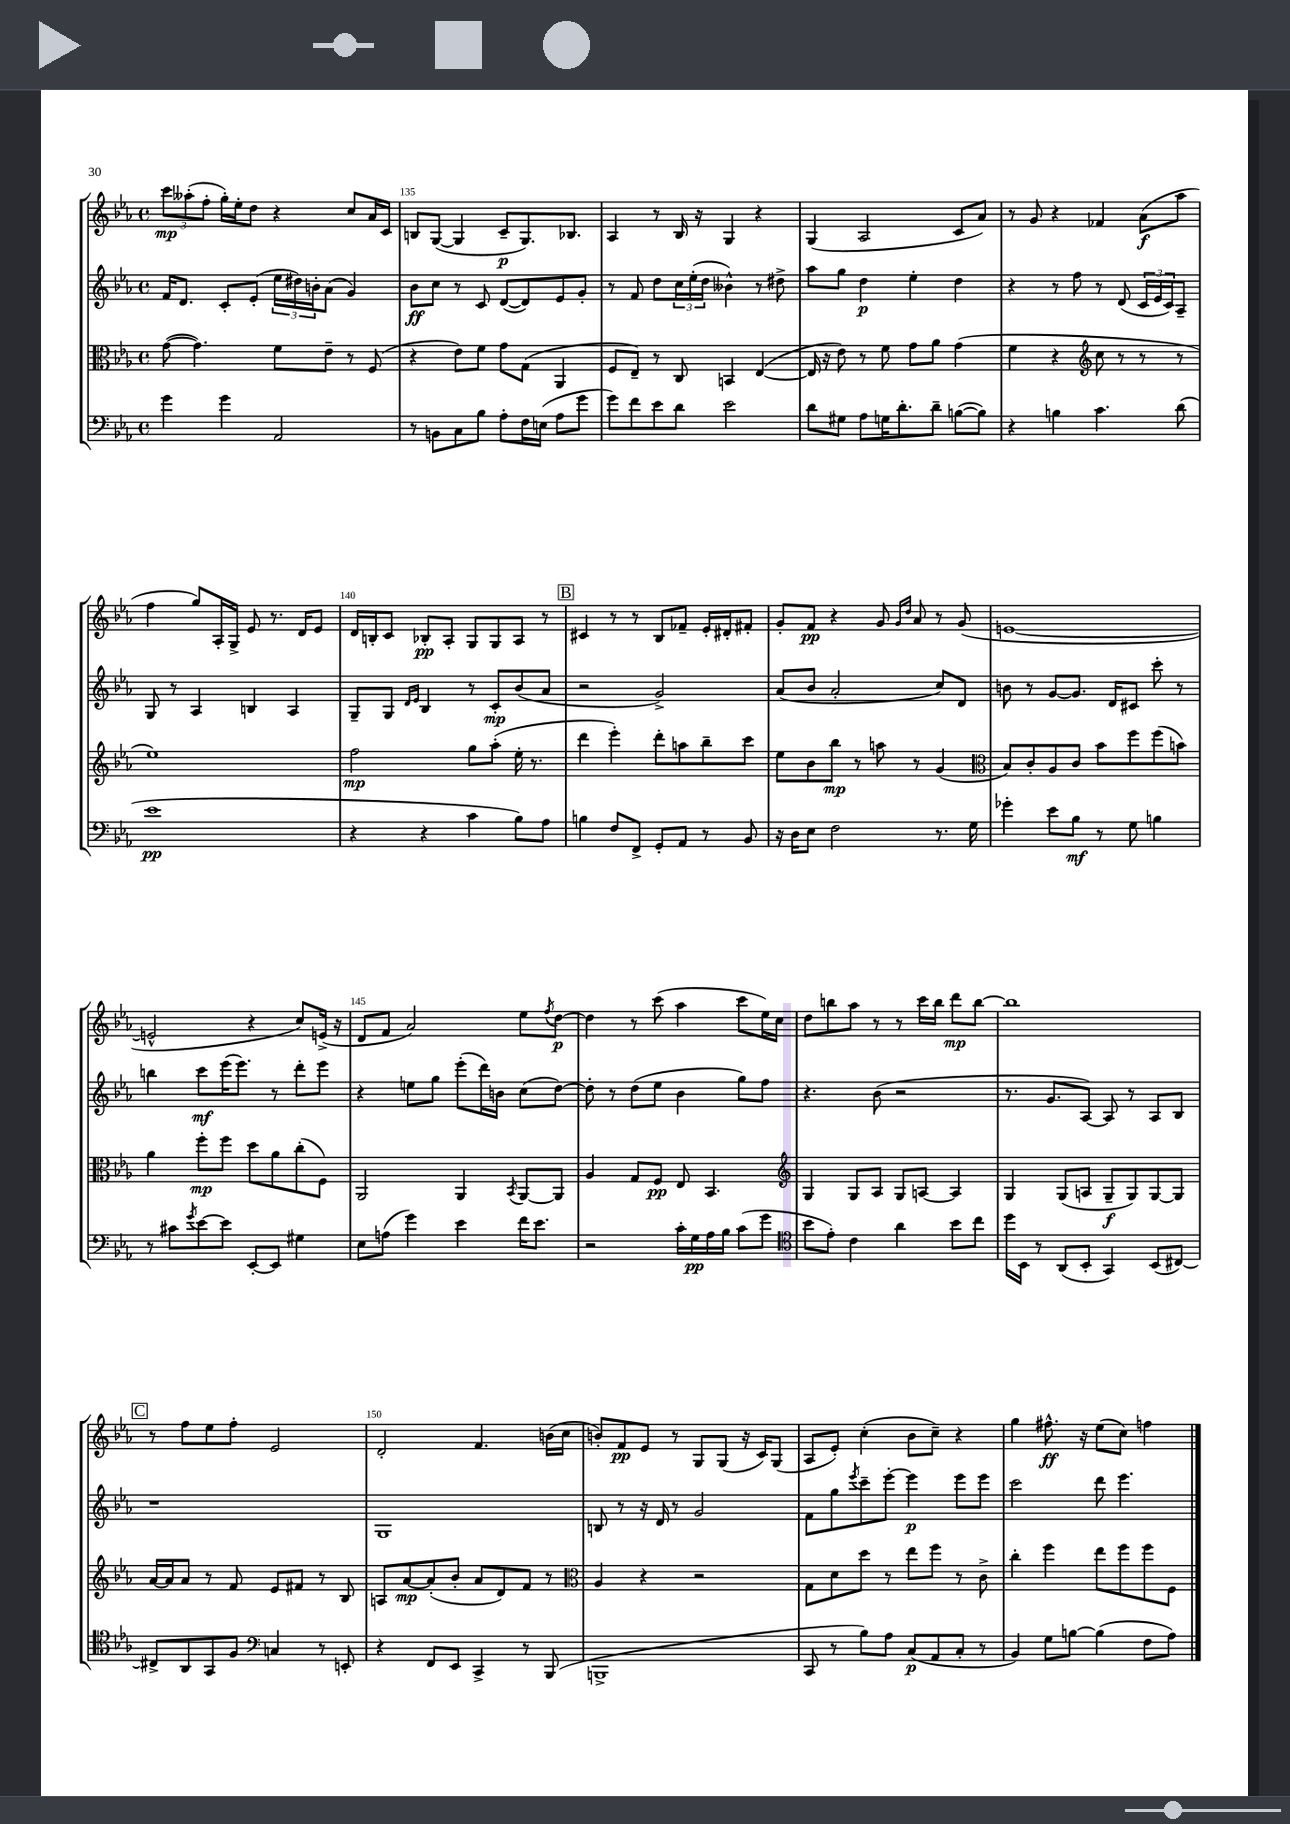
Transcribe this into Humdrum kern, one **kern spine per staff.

**kern	**kern	**kern	**kern
*staff4	*staff3	*staff2	*staff1
*clefF4	*clefC3	*clefG2	*clefG2
*k[b-e-a-]	*k[b-e-a-]	*k[b-e-a-]	*k[b-e-a-]
*M4/4	*M4/4	*M4/4	*M4/4
*met(c)	*met(c)	*met(c)	*met(c)
4g	([8g	16f	12ccc
.	.	8.d	.
.	.	.	(12aa--'
.	4.g])	.	.
.	.	.	12ff'
4g	.	8c'	16gg')
.	.	.	16ee-'
.	.	(8e-'	8dd
2AA-	8f	24ee-	4r
.	.	24dd#)	.
.	.	24b'	.
.	8e-~	(8a-	.
.	8r	4g)	8cc
.	(8F	.	16a-
.	.	.	16c
=	=	=	=
8r	4r	8b-	8B
8BB	.	8cc	([8G
8C	8e-)	8r	4G]
8B-	8f	8c	.
8A-'	8g	([8d	8c~
16F	(8G	8d])	8.G)
(16E	.	.	.
8A-	4AA-	8e-	.
.	.	.	8.B-
8g	.	8g'	.
=	=	=	=
8g)	8F	8r	4A-
8f	8E-~)	8f	.
8e-	8r	8dd	8r
8d	8C	24cc	16B-
.	.	(24ee-'	.
.	.	.	16r
.	.	24dd	.
2e-	4BB	4b--^^)	4G
.	([4E-	8r	4r
.	.	8dd#^	.
=	=	=	=
8d	16E-]	8aa-	(4G
.	16r	.	.
8G#	8e-)	8gg	.
8A-	8r	4dd	2A-
16G	8f	.	.
8.d'	.	.	.
.	8g	4ee-'	.
8d~	8a-	.	.
([8B	(4g	4dd	8c
8B])	.	.	8a-)
=	=	=	=
4r	4f	4r	8r
.	.	.	8g
4B	4r	8r	4r
.	.	8ff	.
*	*clefG2	*	*
4.c	8cc	8r	4f-
.	8r	(8d	.
.	8r	24c	(8a-
.	.	24e-	.
.	.	24c)	.
(8d	8r	8A-~	8aa-
=	=	=	=
1e-	1ee-)	8G	4ff
.	.	8r	.
.	.	4A-	8gg)
.	.	.	16A-'
.	.	.	16G^
.	.	4B	8e-
.	.	.	8.r
.	.	4A-	.
.	.	.	16d
.	.	.	8e-
=	=	=	=
4r	2ff	8G~	16d
.	.	.	16B'
.	.	8G	8c
.	.	16qqd	.
.	.	16qqe-	.
4r	.	4B-	8B-'
.	.	.	8A-'
4c	8gg	8r	8G
.	(8aa-'	8c'	8G
8B-)	16ee-'	(8b-	8A-
.	8.r	.	.
8A-	.	8a-	8r
=	=	=	=
4B	4ddd	2r	4c#
8F	4eee-')	.	8r
8FF^	.	.	8r
8GG'	8ddd'	2g^)	8B-
8AA-	8aa	.	8f-~
8r	8bb-~	.	16e-'
.	.	.	16d#'
8BB-	8ccc	.	8f#'
=	=	=	=
16r	8ee-	(8a-	8g'
16D	.	.	.
8E-	8b-	8b-	8f
2F	8bb-	2a-'	4r
.	8r	.	.
.	8aa	.	8g
.	.	.	16qqg
.	.	.	16qqdd
.	8r	.	8a-
8.r	(4g	8cc)	8r
.	.	8d	(8g
16G	.	.	.
=	=	=	=
*	*clefC3	*	*
4g-'	8B-)	8b	[1e
.	8c'	8r	.
8e-	8A-	[8g	.
8B-	8c	8.g]	.
8r	8b-	.	.
.	.	16d	.
8G	8ff	8c#	.
4B	(8ff	8ccc'	.
.	8b)	8r	.
=	=	=	=
8r	4a-	4bb	2e^^]
8c#	.	.	.
8qg	.	.	.
[8e-	8ff'	8ccc	.
8e-]	8ff	(16eee-	.
.	.	8.eee-)	.
[8EE-'	8dd	.	4r
8EE-]	8a-	8r	.
4G#	(8cc'	8ddd'	8cc)
.	8F)	8eee-	(16e^
.	.	.	16r
=	=	=	=
8E-	2AA-	4r	8d
(8A	.	.	8f
4g)	.	8ee	2a-)
.	.	8gg	.
4e-	4AA-	(8eee-'	.
.	.	16ddd)	.
.	.	16b	.
.	8qBB-	.	.
16f	[8AA-	(8cc	8ee-
8.e-	.	.	.
.	.	.	8qff
.	8AA-]	[8dd)	[8dd
=	=	=	=
2r	4A-	8dd']	4dd]
.	.	8r	.
.	8G	(8dd	8r
.	8F	8ee-	(8ccc
16c'	8E-	4b-	4aa-
16G	.	.	.
16A-	4.BB-	.	.
16B-	.	.	.
(8c	.	8gg)	8ccc
8g	.	8ff	16ee-)
.	.	.	16cc
=	=	=	=
*clefC4	*clefG2	*	*
8b-	4G	4.r	8dd
8e-')	.	.	8bb
4c	8G	.	8aa-
.	8A-	(8b-	8r
4a-	8G	2r	8r
.	[8A	.	16ccc
.	.	.	16bb
8b-	4A]	.	8ddd
8cc	.	.	[8bb
=	=	=	=
16dd	4G	8.r	1bb]
16BB-	.	.	.
8r	.	.	.
.	.	8.g	.
(8AA-	(8G	.	.
8BB-'	8A	[8A-)	.
4GG)	8G~	8A-]	.
.	8G)	8r	.
(8BB-	[8G	8A-	.
[8C#)	8G]	8B-	.
=	=	=	=
8C#^]	[16a-	1r	8r
.	16a-]	.	.
8AA-	8a-	.	8ff
8GG	8r	.	8ee-
8F	8f	.	8ff'
*clefF4	*	*	*
4C	8e-	.	2e-
.	8f#	.	.
8r	8r	.	.
8EE'	8B-	.	.
=	=	=	=
4r	8A	1G	2d'
.	[8a-	.	.
8FF	(8a-']	.	.
8EE-	8b-'	.	.
4CC^	8a-	.	4.f
.	8d)	.	.
8r	8f	.	.
(8BBB-	8r	.	(16b
.	.	.	16cc
=	=	=	=
*	*clefC3	*	*
1BBB^	4A-	8B	8b')
.	.	8r	8f
.	4r	16r	8e-
.	.	16d	.
.	.	8r	8r
.	2r	2g	8G
.	.	.	(8G
.	.	.	16r
.	.	.	16c)
.	.	.	(8G
=	=	=	=
8CC	8G	8f	8A-
8r	8d	8gg	8e-')
.	.	8qeee-	.
8B-)	8dd	8ccc~	(4cc'
8A-	8r	[8eee-'	.
(8C	8ee-	4eee-]	8b-
8AA-	8ff	.	8cc~)
8C'	8r	8eee-	4r
8r	8c^	8eee-	.
=	=	=	=
4BB-)	4cc'	2ccc	4gg
8G	4ff	.	8.ff#^^
[8B	.	.	.
.	.	.	16r
(4B]	8ee-	8ddd	(8ee-
.	8ff	4.eee-	8cc)
8F	8ff	.	4ff
8A-)	8F	.	.
==	==	==	==
*-	*-	*-	*-
